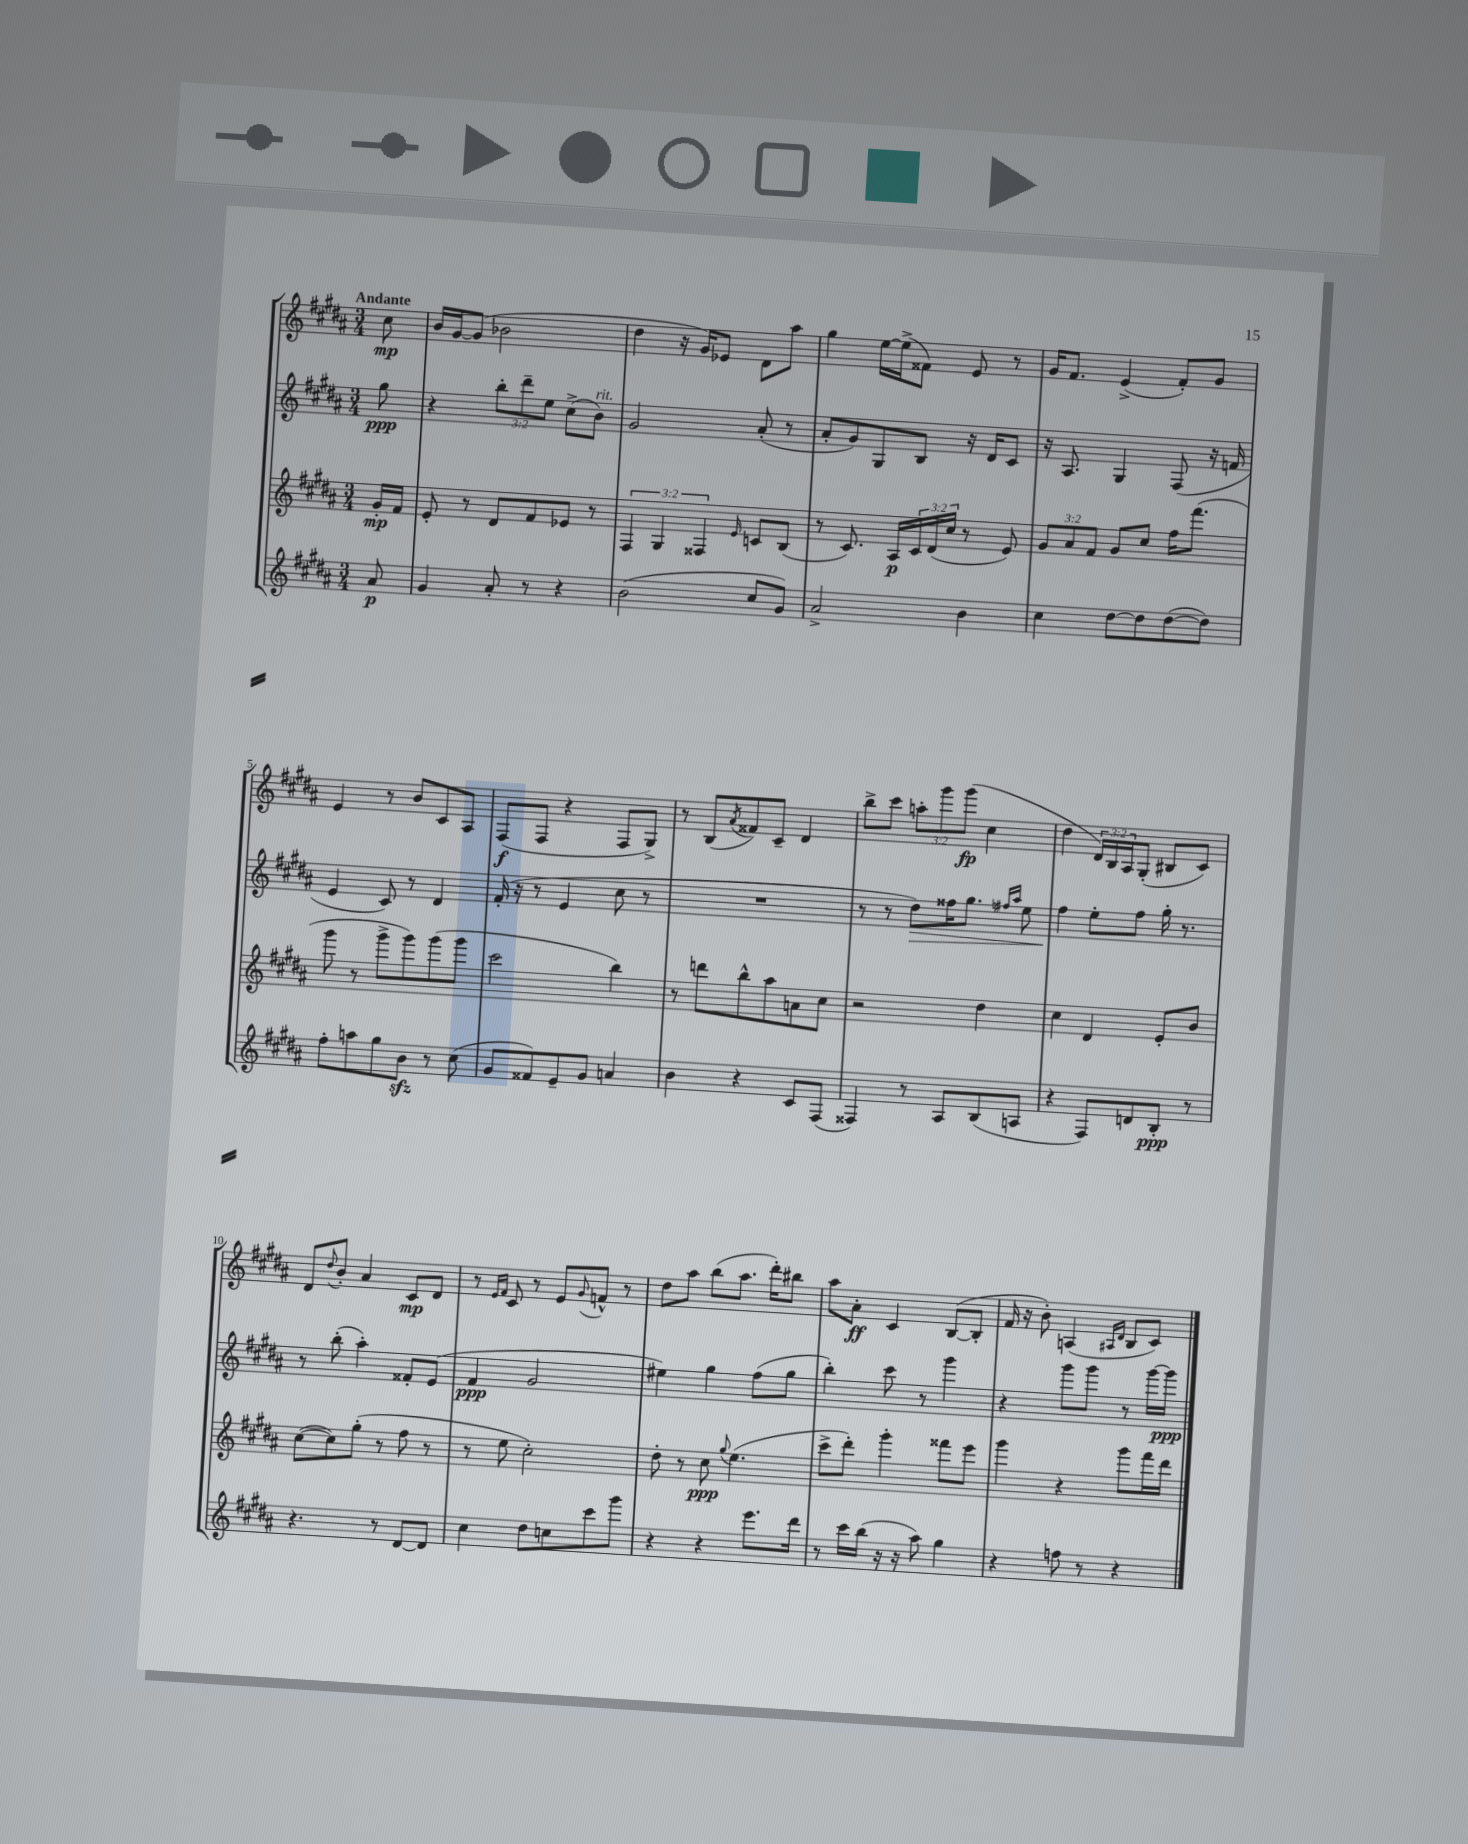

**kern	**kern	**kern	**kern
*staff4	*staff3	*staff2	*staff1
*clefG2	*clefG2	*clefG2	*clefG2
*k[f#c#g#d#a#]	*k[f#c#g#d#a#]	*k[f#c#g#d#a#]	*k[f#c#g#d#a#]
*M3/4	*M3/4	*M3/4	*M3/4
8a#	16g#'	8gg#	8cc#
.	16f#	.	.
=	=	=	=
4g#	8e'	4r	16b
.	.	.	[16g#
.	8r	.	(8g#]
8a#'	8d#	12bb'	2b-
.	.	12ddd#~	.
8r	8f#	.	.
.	.	12ee	.
4r	8e-	(8cc#^	.
.	8r	8b)	.
=	=	=	=
(2b	6F#	2g#	4dd#
.	6G#	.	.
.	.	.	16r
.	.	.	16g#)
.	6F##	.	.
.	.	.	8e-
.	16qqe	.	.
8cc#	8c	(8a#'	8d#
8g#)	(8B	8r	8aa#
=	=	=	=
2a#^	8r	8a#'	4gg#
.	8.c#)	8g#)	.
.	.	8G#	[16ee
.	16A#	.	(16ee^]
.	24c#	8B	8f##)
.	(24d#	.	.
.	24cc#	.	.
4b	8r	16r	8e
.	.	16d#	.
.	8e)	8c#	8r
=	=	=	=
4cc#	12g#	16r	16g#
.	.	8.A#	8.f#
.	12a#	.	.
.	12f#	.	.
[8dd#	8g#	4G#	(4e^
8dd#]	8cc#	.	.
([8dd#	16ff#	(8F#	8f#')
.	(8.fff#	.	.
8dd#])	.	16r	8g#
.	.	16f	.
=	=	=	=
8ff#'	8ggg#	4e	4e
8aa	8r	.	.
8gg#	8ggg#^	8c#)	8r
8b	8ggg#)	8r	8b
8r	(8ggg#	4d#	8c#
(8cc#	8ggg#	.	8A#
=	=	=	=
8g#	2ccc#	(16f#'	(8F#
.	.	16r	.
8f##)	.	8r	8F#
8e~	.	4e	4r
8g#	.	.	.
4a	4bb)	8cc#	8F#
.	.	8r	8G#^)
=	=	=	=
4b	8r	2.r	8r
.	8ddd	.	(8B
.	.	.	8qa#
4r	8bb^^	.	8f##)
.	8aa#	.	8c#~
8c#	8a	.	4d#
(8F#	8cc#	.	.
=	=	=	=
4F##)	2r	8r	8bb^
.	.	8r	8ccc#
8r	.	8dd#)	12aa'
.	.	.	12ggg#
8A#	.	16ff##	.
.	.	.	(12ggg#
.	.	8.gg#	.
(8B	4dd#	.	4cc#
.	.	16qqff#	.
.	.	16qqaa#	.
8A	.	8ee	.
=	=	=	=
4r	4cc#	4ff#	4dd#
8F#)	4d#	8ee'	24d#)
.	.	.	24B
.	.	.	24A#
8d	.	8ff#	(8G#'
8B'	8e'	16gg#'	8B#
.	.	8.r	.
8r	8b	.	8c#)
=	=	=	=
4.r	([8cc#	8r	8d#
.	.	.	8qqdd#
.	8cc#])	(8bb'	8b'
.	(8gg#'	4aa#')	4a#
8r	8r	.	.
[8d#	8ff#	8f##'	8c#
8d#]	8r	(8e	8d#
=	=	=	=
4cc#	8r	4f#	8r
.	.	.	16qqe
.	.	.	16qqf#
.	8ee	.	8c#
8dd#	2cc#')	2g#	8r
8cc	.	.	8e
.	.	.	8qqg#
8ccc#	.	.	8f^^
8ggg#	.	.	8r
=	=	=	=
4r	8dd#'	4ee#)	8dd#
.	8r	.	8aa#
4r	8cc#	4gg#	(8bb
.	8qqgg#	.	.
.	(4.ee	.	8.aa#
8.eee	.	(8ff#	.
.	.	.	16ddd#')
.	.	8gg#	8bb#
16ddd#	.	.	.
=	=	=	=
8r	8ccc#^	4bb')	8aa#
16ccc#	8ddd#')	.	8a#'
(16bb	.	.	.
16r	4ggg#'	8ccc#	4c#
16r	.	.	.
8aa#)	.	8r	.
4gg#	8fff##	4ggg#	([8B
.	8eee	.	8B']
=	=	=	=
4r	4ggg#	4r	16f#
.	.	.	16r
.	.	.	8b')
8ff	4r	8ggg#	(4A
8r	.	8ggg#	.
.	.	.	16qqA#
.	.	.	16qqd#
4r	8ggg#	8r	8B
.	16fff#	[16ggg#	8c#)
.	16ddd#	16ggg#]	.
==	==	==	==
*-	*-	*-	*-
